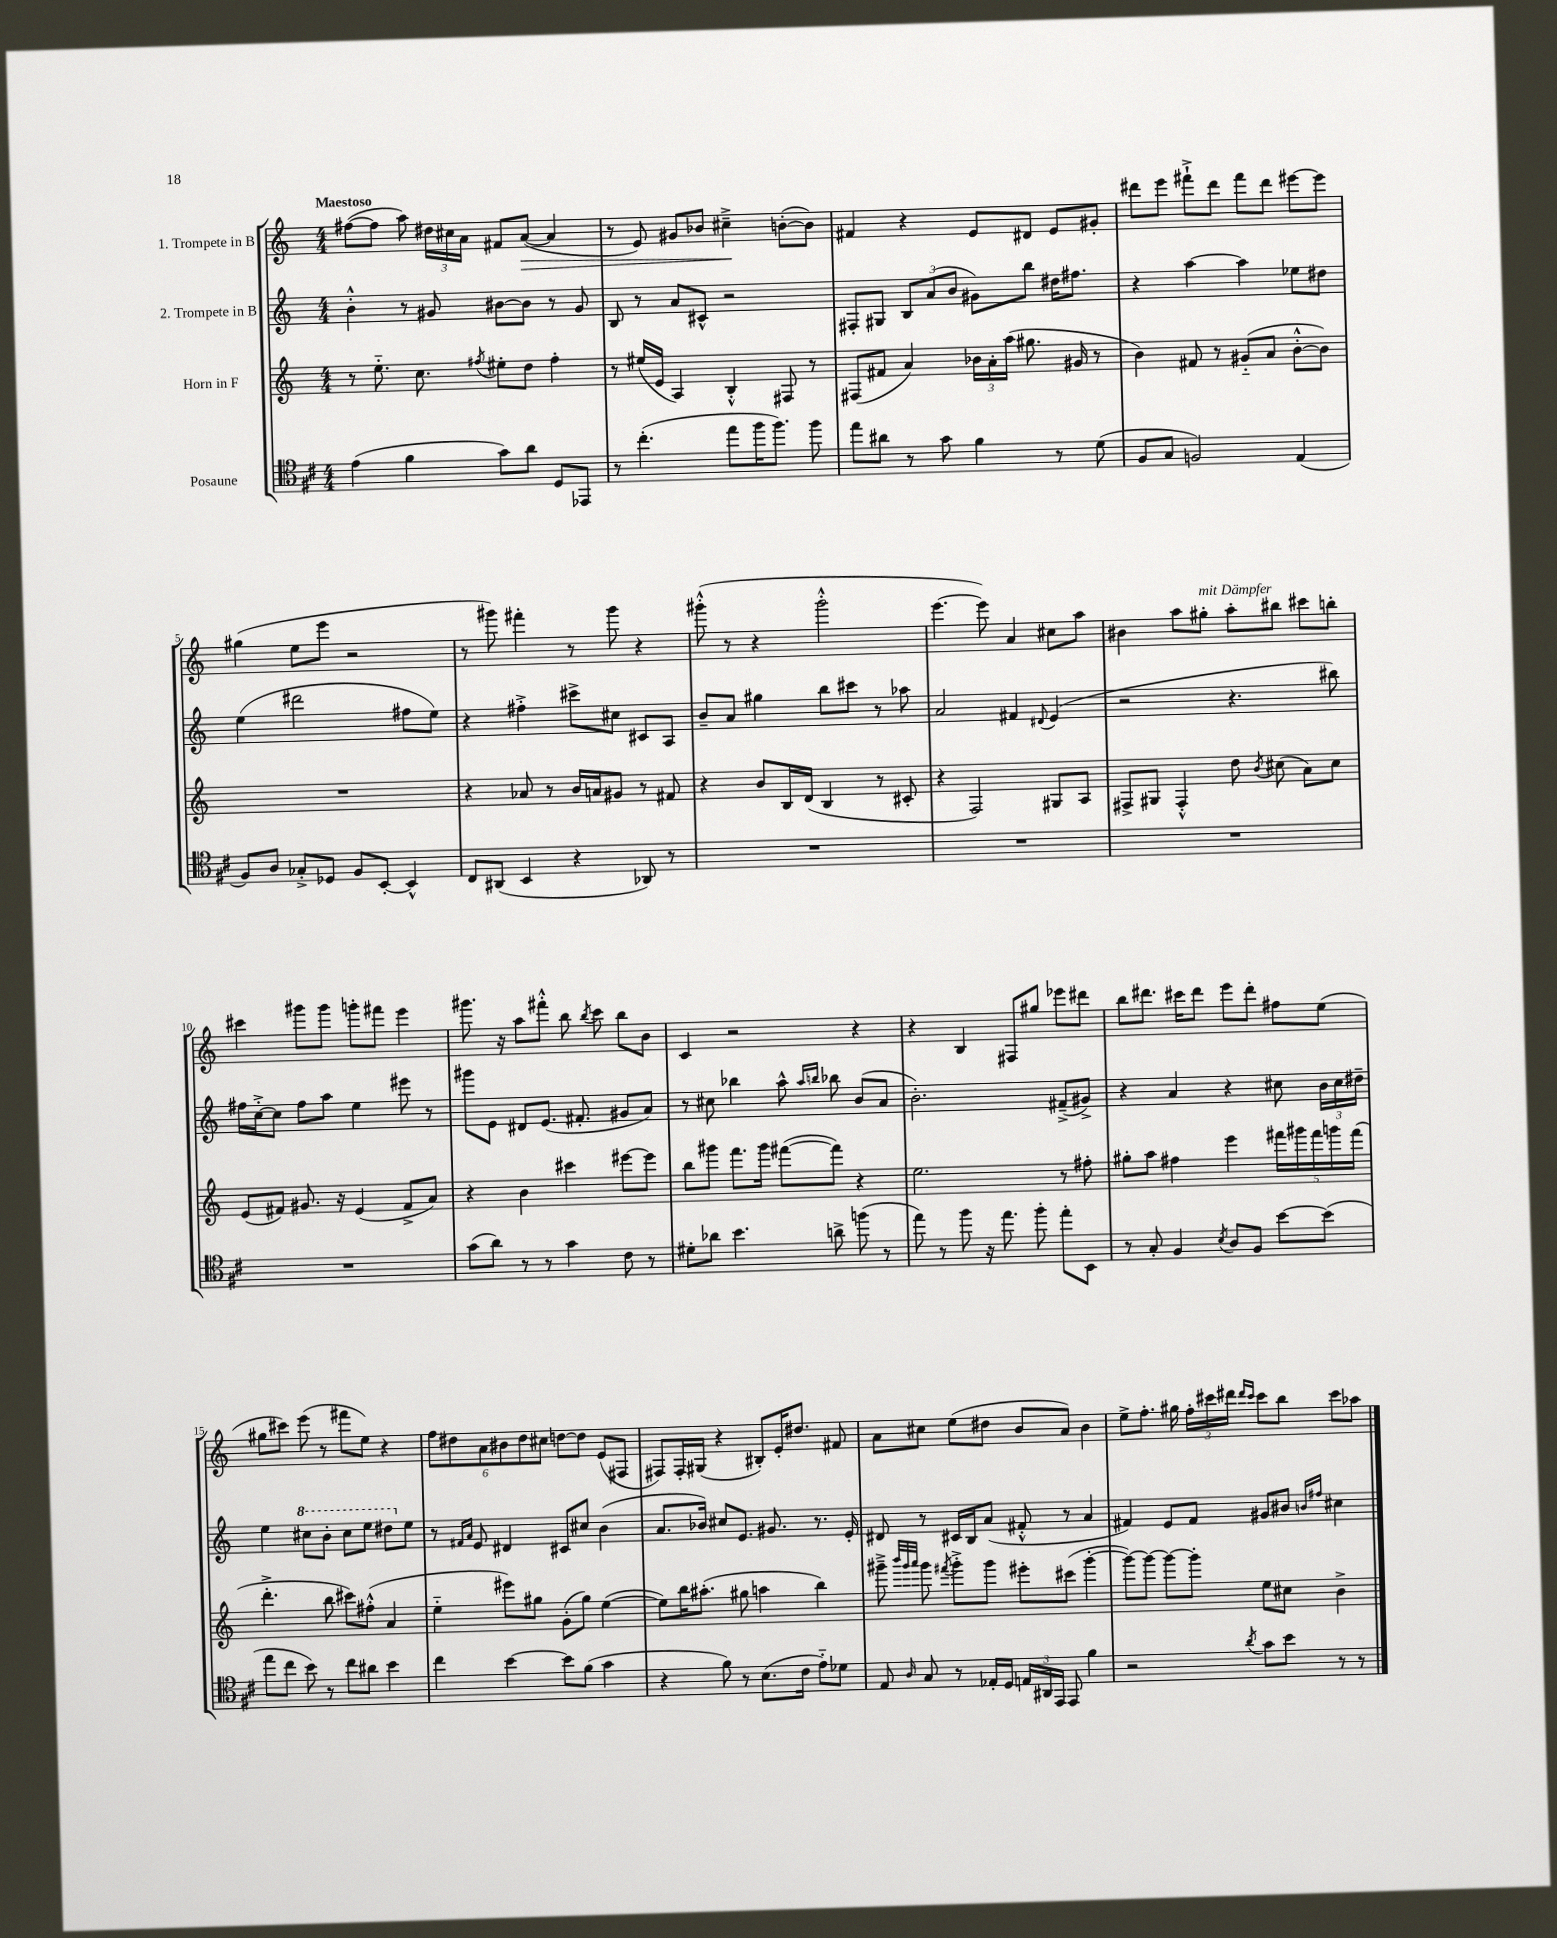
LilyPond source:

<<
\new StaffGroup <<
\new Staff = "s0" \with { instrumentName = "1. Trompete in B" } {
    \clef treble \key c \major \numericTimeSignature \time 4/4 \tempo "Maestoso"
    \autoBeamOff fis''8[~( fis''8] a''8) \tuplet 3/2 { dis''16[ cis''16 a'16] } fis'8[ a'8]~\>( a'4 |
    r8 e'8) gis'8[ bes'8] cis''4--->\! b'8[~-.( b'8]) |
    fis'4 r4 e'8[ dis'8] e'8[ gis'8]-. |
    dis'''8[ e'''8] fis'''8[-!-> dis'''8] fis'''8[ dis'''8] eis'''8[~ eis'''8] |
    gis''4( e''8[ e'''8] r2 |
    r8 gis'''8) fis'''4-. r8 gis'''8 r4 |
    gis'''8-.-^( r8 r4 gis'''2-.-^ |
    e'''4.~ e'''8) a'4 cis''8[ a''8] |
    bis'4 a''8[ gis''8]-.^\markup { \italic "mit Dämpfer" } a''8[-. bis''8] cis'''8[ b''8]-. |
    cis'''4 gis'''8[ gis'''8] g'''8[-. fis'''8] e'''4 |
    gis'''8. r16 a''8[ fis'''8]-.-^ b''8 \acciaccatura { b''8 } c'''8 b''8[ b'8] |
    c'4 r2 r4 |
    r4 b4 fis8[ gis''8] ees'''8[ dis'''8] |
    b''8[ dis'''8.] cis'''16[ dis'''8] e'''8[ dis'''8]-. fis''8[ e''8]( |
    gis''8[ cis'''8]) e'''8( r8 fis'''8[ e''8]) r4 |
    \tuplet 6/4 { f''8[ dis''8 a'8 bis'8 dis''8 cis''8] } d''8[~ d''8] e'8[( fis8] |
    fis8[) fis16-. gis16]( r4 bis8[-.) e'16-. dis''8.] fis'8 |
    a'8[ cis''8] e''8[( dis''8] b'8[ a'8]) b'4 |
    e''8[-> f''8.]-. gis''16 \tuplet 3/2 { f''16[-. cis'''16 dis'''16] } \grace { dis'''16[ cis'''16] } cis'''8[ b''8] cis'''8[ aes''8] \bar "|." |
}
\new Staff = "s1" \with { instrumentName = "2. Trompete in B" } {
    \clef treble \key c \major \numericTimeSignature \time 4/4
    \autoBeamOff b'4-.-^ r8 gis'8 bis'8[~ bis'8] r8 gis'8 |
    b8 r8 a'8[ cis'8]-^ r2 |
    fis8[-. gis8] \tuplet 3/2 { b8[ a'8( b'8] } gis'8[) b''8] dis''16[ fis''8.] |
    r4 a''4~ a''4 ees''8[ dis''8] |
    e''4( dis'''2 fis''8[ e''8]) |
    r4 fis''4-.-> cis'''8[-> cis''8] cis'8[ a8] |
    b'8[-- a'8] gis''4 b''8[ cis'''8] r8 aes''8 |
    a'2 fis'4 \appoggiatura { dis'8 } e'4( |
    r2 r4. bis''8) |
    fis''16[ c''16~-.-> c''8] fis''8[ a''8] e''4 eis'''8 r8 |
    gis'''8[ e'8] dis'8[ e'8.]( fis'8.-. gis'8[ a'8]) |
    r8 cis''8 bes''4 a''8-^ \grace { a''16[ b''16] } bes''8 b'8[( a'8] |
    b'2.-.) fis'8[--->( gis'8]->) |
    r4 a'4 r4 cis''8 \tuplet 3/2 { b'16[ cis''16 dis''16]-- } |
    e''4 \ottava #1 cis'''8[ b''8]-. cis'''8[ e'''8] dis'''8[ \ottava #0 e''8] |
    r8 \grace { fis'16[ a'16] } e'8 dis'4 cis'8[ cis''8] b'4( |
    a'8.[ bes'16]) cis''8[ e'8.] gis'8. r8. e'16-. |
    dis'8 r8 cis'16[ b16 a'8]( fis'8-.-^ r8 a'4 |
    fis'4) e'8[ fis'8] gis'8[ bis'8] \grace { b'16[ fis''16] } cis''4 \bar "|." |
}
\new Staff = "s2" \with { instrumentName = "Horn in F" } {
    \clef treble \key c \major \numericTimeSignature \time 4/4
    \autoBeamOff r8 e''8.-_ c''8. \acciaccatura { fis''8 } eis''8[-. d''8] fis''4-. |
    r8 eis''16[( e'16] a4) b4-.-^ fis8 r8 |
    fis8[( fis'8] a'4) \tuplet 3/2 { bes'16[ a'16-. a''16]( } gis''8. gis'16 r8 |
    b'4) fis'8 r8 gis'8[-_( a'8] b'8[~-.-^ b'8]) |
    R1 |
    r4 aes'8 r8 b'16[ a'16 gis'8] r8 fis'8 |
    r4 b'8[ b16 d'16]( b4 r8 cis'8-. |
    r4 f2) gis8[ a8] |
    fis8[-> gis8] fis4-.-^ d''8 \acciaccatura { b'8 } cis''8( a'8[) cis''8] |
    e'8[( fis'8]) gis'8. r16 e'4( fis'8[-> a'8]) |
    r4 b'4 cis'''4 eis'''8[~ eis'''8] |
    b''8[ gis'''8] f'''8.[ gis'''16] fis'''8[~( fis'''8]) r4 |
    e''2. r8 fis''8-. |
    gis''8[-. a''8] fis''4 e'''4 \tuplet 5/4 { fis'''16[ gis'''16 fis'''16 g'''16 fis'''16]( } |
    d'''4.-.-> b''8 cis'''8[) fis''8]-.-^( a'4 |
    e''4-_ eis'''8[) gis''8] g'8[-.( gis''8]) e''4~( |
    e''8[) b''16 ais''8.]-.( gis''8 a''4 b''4) |
    gis'''8---> \grace { b'''32[ gis'''32 a'''32] } gis'''8 \acciaccatura { fis'''8 } gis'''8[-.-> gis'''8] eis'''8[-. cis'''8]( gis'''4~-. |
    gis'''8[~) gis'''8]~ gis'''8[~ gis'''8]-. e''8[ cis''8] b'4-> \bar "|." |
}
\new Staff = "s3" \with { instrumentName = "Posaune" } {
    \clef tenor \key d \major \numericTimeSignature \time 4/4
    \autoBeamOff e'4( fis'4 g'8[) a'8] d8[ ees,8] |
    r8 cis''4.-.( e''8[ fis''16 fis''8.]) fis''8 |
    e''8[ ais'8] r8 g'8 fis'4 r8 d'8( |
    fis8[ g8] f2) e4( |
    fis8[) a8] ges8[-.-> des8] fis8[ b,8]~-. b,4-^ |
    cis8[ ais,8]( b,4 r4 aes,8) r8 |
    R1 |
    R1 |
    R1 |
    R1 |
    g'8[( a'8]) r8 r8 g'4 cis'8 r8 |
    dis'8[-. aes'8] b'4. a'8-> f''8( r8 |
    e''8) r8 fis''8 r16 e''8. fis''8-. e''8[-. b,8] |
    r8 g8-. fis4 \acciaccatura { b8 } a8[ fis8] b'8[~ b'8]( |
    e''8[ cis''8] b'8) r8 cis''8[ ais'8] b'4 |
    cis''4 b'4~ b'8[ fis'8]( g'4 |
    r4 fis'8) r8 b8.[( cis'16] e'8[-_) des'8] |
    e8 \grace { a16 } g8 r8 ees16[-. d16] \tuplet 3/2 { e16[ ais,16 e,16] } e,8 fis'4 |
    r2 \acciaccatura { a'8 } g'8[ b'8] r8 r8 \bar "|." |
}
>>
>>
